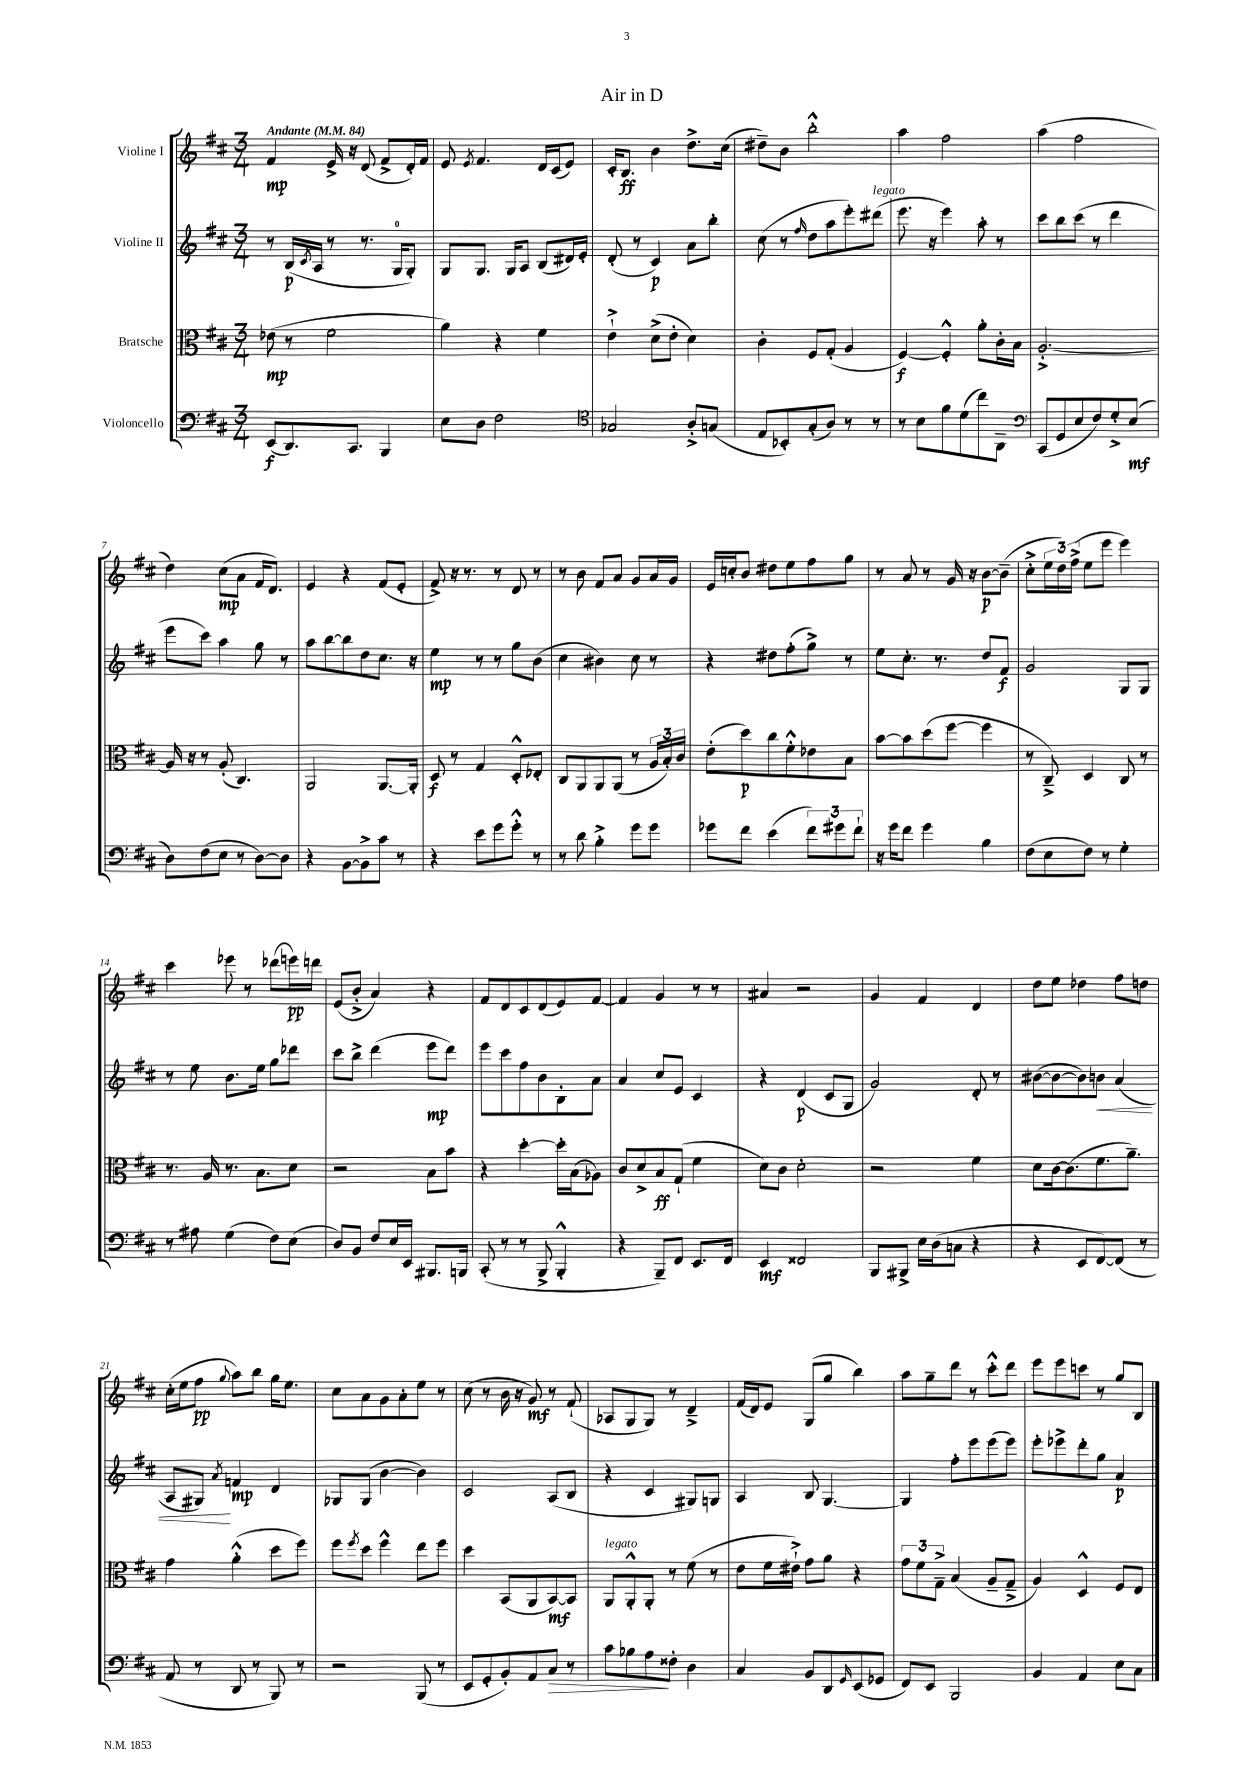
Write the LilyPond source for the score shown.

\header { title = "Air in D" }
<<
\new StaffGroup <<
\new Staff = "s0" \with { instrumentName = "Violine I" } {
    \clef treble \key d \major \numericTimeSignature \time 3/4 \tempo "Andante" 4 = 84
    fis'4\mp e'16-> r16 d'8( fis'8-> d'16-.) fis'16 |
    e'8 \acciaccatura { e'8 } fis'4. d'16 cis'16( e'8) |
    cis'16-. b8.\ff b'4 d''8.-> cis''16( |
    dis''8--) b'8 b''2-.-^ |
    a''4 fis''2 |
    a''4( fis''2 |
    d''4) cis''8\mp( a'8 fis'16 d'8.) |
    e'4 r4 fis'8( e'8-. |
    fis'8->) r16 r8. r8 d'8 r8 |
    r8 b'8 fis'8 a'8 g'8 a'16 g'16 |
    e'16 c''16-. b'8 dis''8 e''8 fis''8 g''8 |
    r8 a'8 r8 g'16 r16 b'8~\p b'8--( |
    cis''8-.-> \tuplet 3/2 { e''16 d''16) fis''16->( } e''8 e'''8 e'''4) |
    cis'''4 ees'''8 r8 des'''8( e'''16\pp) d'''16 |
    e'8( b'8-.-> a'4) r4 |
    fis'8 d'8 cis'8 d'8( e'8) fis'8~ |
    fis'4 g'4 r8 r8 |
    ais'4 r2 |
    g'4 fis'4 d'4 |
    d''8 e''8 des''4 fis''8 d''8 |
    cis''16-.( e''16 fis''8\pp \appoggiatura { g''8 } a''8) b''8 g''16 e''8. |
    cis''8 a'8 g'8 a'8-. e''8 r8 |
    cis''8( r8 b'16 r16 g'8\mf) r8 fis'8-!( |
    aes8 g8 g8) r8 d'4---> |
    fis'16( d'16) e'8 g8( g''8 b''4) |
    a''8 g''8-- d'''8 r8 cis'''8-.-^ d'''8 |
    e'''8 e'''8 c'''8 r8 g''8 b8 \bar "|." |
}
\new Staff = "s1" \with { instrumentName = "Violine II" } {
    \clef treble \key d \major \numericTimeSignature \time 3/4
    r8 b16\p( \acciaccatura { cis'8 } a16 r8 r8. g16-0 g8-.) |
    g8 g8. g16 a8 b8( dis'16) e'16-. |
    d'8-.( r8 cis'4\p) a'8 b''8-. |
    cis''8( r8 \grace { fis''16 } d''8 a''8 e'''8-.) dis'''8^\markup { \italic "legato" }( |
    e'''8. r16 e'''4) a''8-. r8 |
    cis'''8 b''8 cis'''8( r8 d'''4 |
    e'''8 cis'''8) a''4 g''8 r8 |
    a''8 b''8~ b''8 d''8 cis''8. r16 |
    e''4\mp r8 r8 g''8 b'8( |
    cis''4 bis'4) cis''8 r8 |
    r4 dis''8 fis''8-.( g''8->) r8 |
    e''8 cis''8.-. r8. d''8 fis'8\f |
    g'2 g8 g8 |
    r8 e''8 b'8. e''16 g''8 des'''8 |
    cis'''8 b''8-> d'''4( e'''8\mp d'''8) |
    e'''8 cis'''8 fis''8 b'8 b8-. a'8 |
    a'4 cis''8 e'8 cis'4 |
    r4 d'4\p( cis'8 g8 |
    g'2) d'8-. r8 |
    bis'8~( bis'8~ bis'8) b'8\< a'4( |
    a8 gis8\!) \acciaccatura { a'8 } f'4\mp d'4 |
    ges8 ges8( b'4~ b'4) |
    cis'2 a8( b8 |
    r4 cis'4 gis8) g8 |
    a4 b8 g4.~ |
    g4 fis''8-. e'''8 e'''8( e'''8) |
    e'''8-. ees'''8-> d'''8-. g''8 a'4\p \bar "|." |
}
\new Staff = "s2" \with { instrumentName = "Bratsche" } {
    \clef alto \key d \major \numericTimeSignature \time 3/4
    ees'8\mp( r8 fis'2 |
    a'4) r4 fis'4 |
    e'4-!-> d'8->( e'8-. d'4) |
    cis'4-. fis8 g8-.( a4 |
    fis4~\f) fis4-.-^ a'8-. cis'16-. b16 |
    a2.~-.-> |
    a16 r16 r8 a8-.( cis4.) |
    a,2 a,8.~ a,16-. |
    d8\f r8 g4 d8-.-^ ees8-. |
    cis8 a,8 a,8 a,8( r8 \tuplet 3/2 { a16 b16-.) cis'16 } |
    e'8-.( d''8\p) cis''8 fis'8-.-^ ees'8 b8 |
    b'8~ b'8 d''8( fis''8~ fis''4 |
    r8 cis8--->) d4 cis8 r8 |
    r8. a16 r8. b8. d'8 |
    r2 b8 b'8 |
    r4 d''4~-. d''16-. b16( aes8) |
    cis'8 d'8-> b8\ff g8-!( fis'4 |
    d'8) cis'8 d'2-. |
    r2 fis'4 |
    d'8 cis'16~ cis'8.( fis'8. a'8.--) |
    g'4 a'4-.-^( d''8 fis''8) |
    fis''8 \acciaccatura { fis''8 } d''8 fis''4-^ e''8 fis''8 |
    d''4 b,8( a,8 b,8~\mf) b,8 |
    a,8^\markup { \italic "legato" } a,8-.-^ a,8-. r8 fis'8( r8 |
    e'8 fis'16 eis'16-!->) g'8 a'8 r4 |
    \tuplet 3/2 { g'8 fis'8 g8---> } b4( a8-- g8---> |
    a4) d4-^ fis8 e8 \bar "|." |
}
\new Staff = "s3" \with { instrumentName = "Violoncello" } {
    \clef bass \key d \major \numericTimeSignature \time 3/4
    e,8\f( d,8.) cis,8. b,,4 |
    e8 d8 fis2 |
    \clef tenor ges2 a8-.-> g8( |
    e8 bes,8-.) g8-.( a8) r8 r8 |
    r8 b8 fis'8 d'8( cis''8) a,8-- |
    \clef bass cis,8( g,8 e8 fis8) g8-.-> e8\mf( |
    d8) fis8( e8 r8 d8~) d8 |
    r4 b,8~ b,8-> cis'8 r8 |
    r4 e'8 g'8 g'8-.-^ r8 |
    r8 d'8 b4-.-> g'8 g'8 |
    ges'8 fis'8 e'4( \tuplet 3/2 { fis'8) gis'8 fis'8-! } |
    r16 g'16 fis'8 g'4 b4 |
    fis8( e8 fis8) r8 g4-. |
    r8 ais8 g4( fis8) e8( |
    d8) b,8 fis8 e16 e,16 bis,,8. b,,16 |
    cis,8-.( r8 r8 b,,8-> b,,4-.-^ |
    r4 b,,8--) fis,8 e,8. fis,16 |
    e,4\mf fisis,2 |
    b,,8 bis,,8-> e16 d16( c8 r4 |
    r4 e,8 fis,8~) fis,8( r8 |
    a,8 r8 d,8 r8 b,,8) r8 |
    r2 b,,8( r8 |
    e,8 g,8-. b,8-.) a,8 cis8\> r8 |
    cis'8 bes8 a8\! fisis8-. d4 |
    cis4 b,8 d,8 \grace { g,16 } e,8( ges,8 |
    fis,8) e,8 b,,2 |
    b,4 a,4 e8 cis8 \bar "|." |
}
>>
>>
